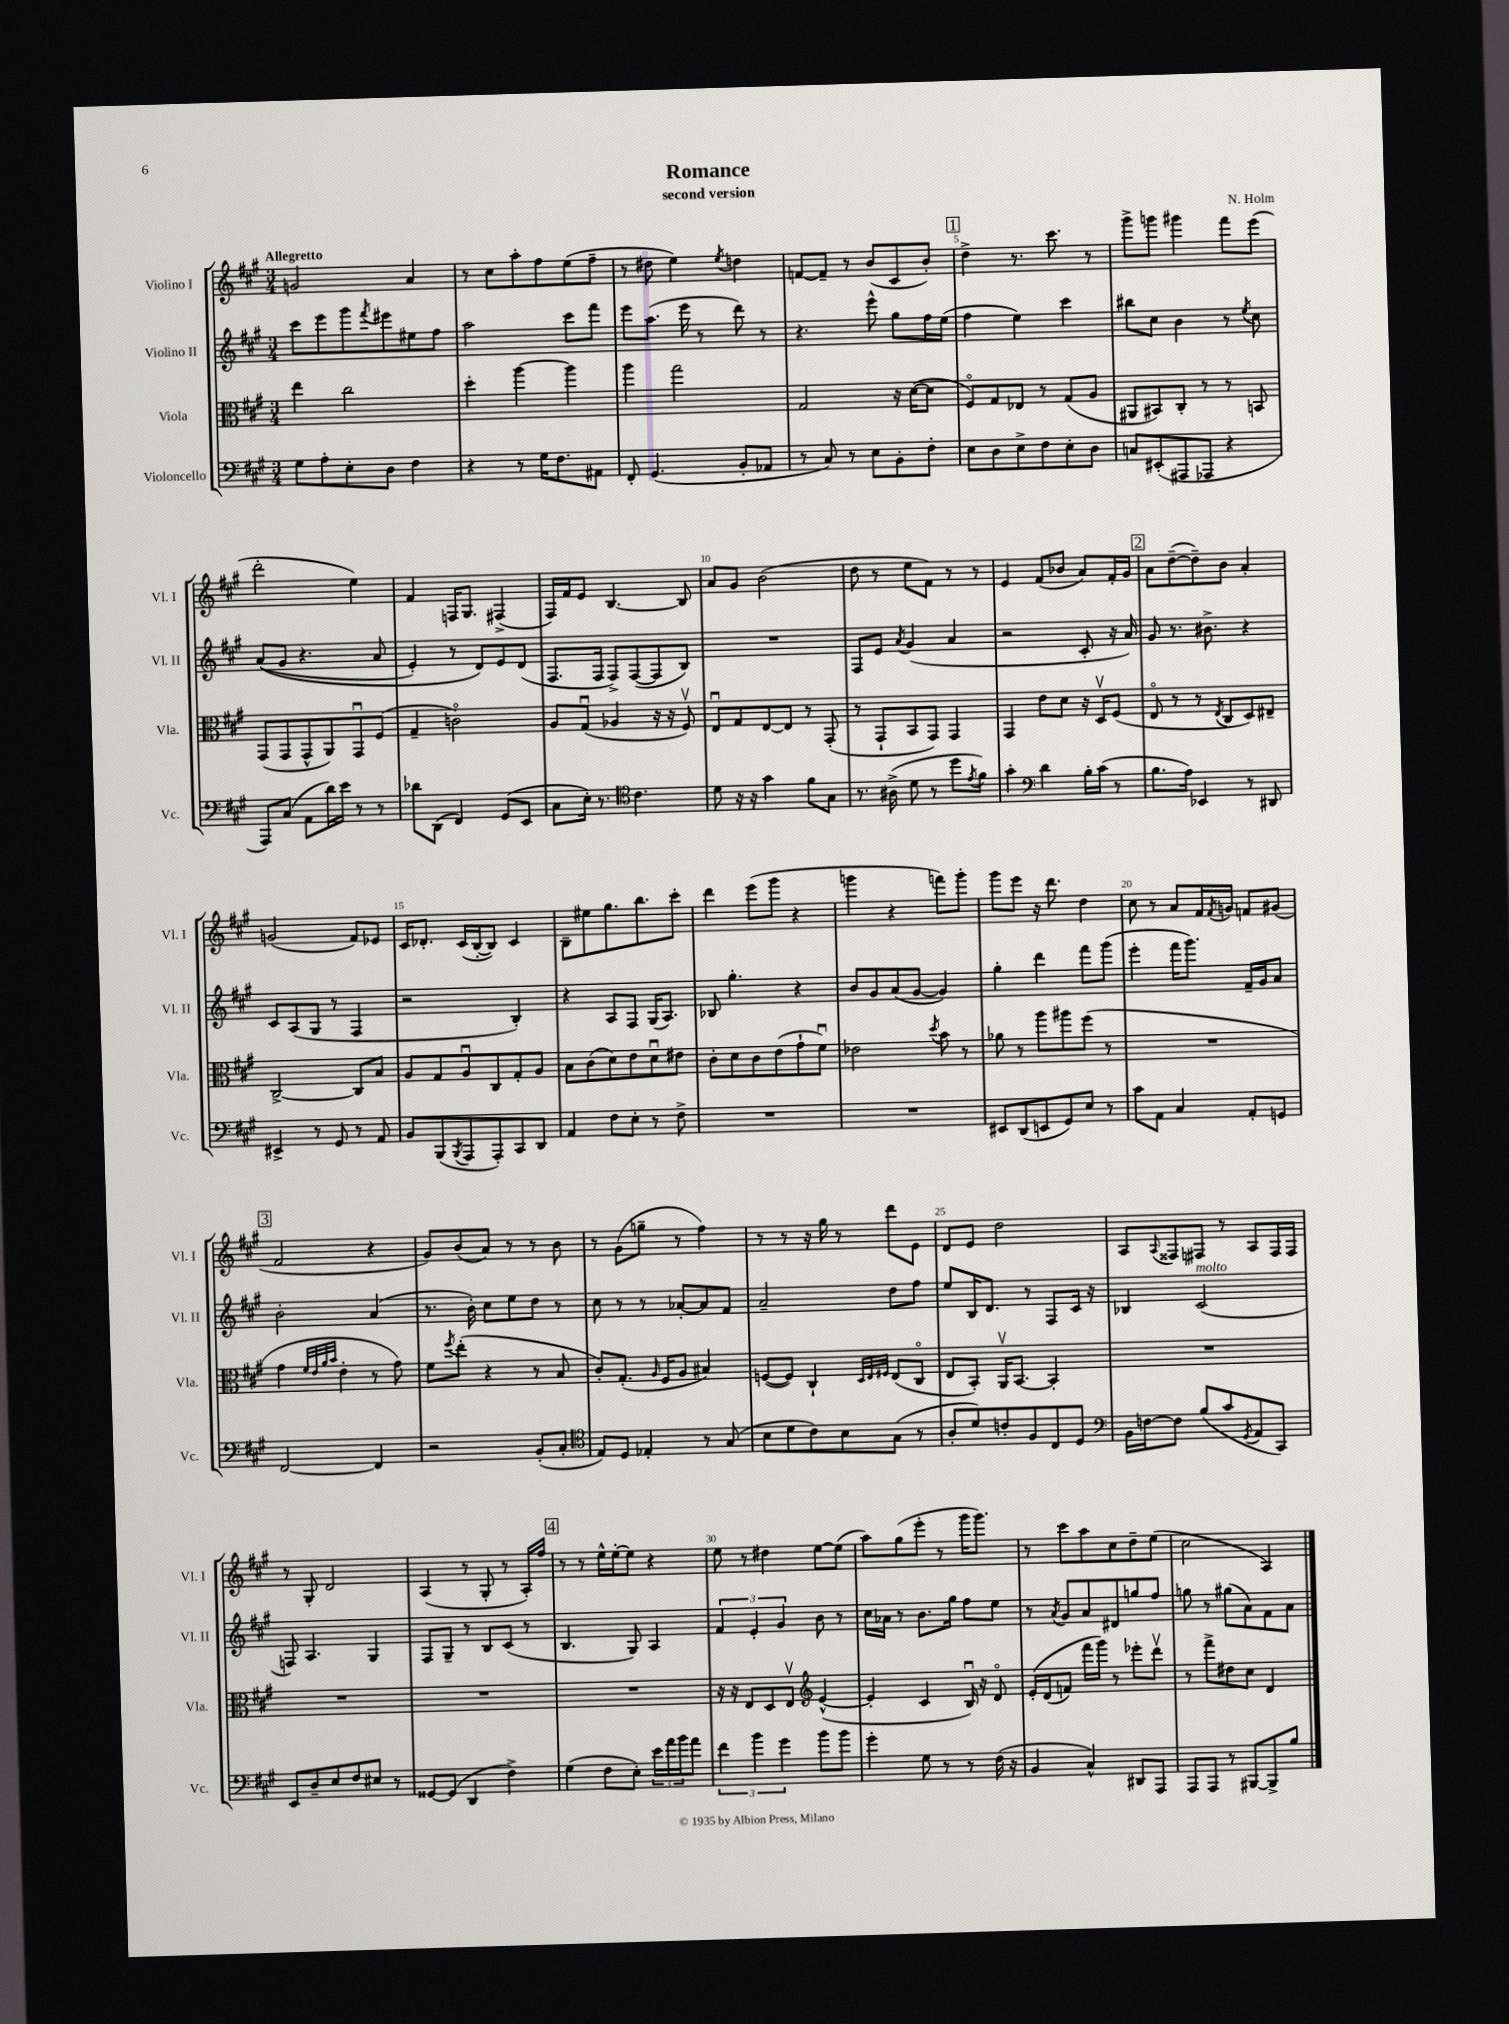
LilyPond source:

\header { title = "Romance" composer = "N. Holm" subtitle = "second version" }
<<
\new StaffGroup <<
\new Staff = "s0" \with { instrumentName = "Violino I" shortInstrumentName = "Vl. I" } {
    \clef treble \key a \major \numericTimeSignature \time 3/4 \tempo "Allegretto"
    g'2 a'4 |
    r8 cis''8 a''8-. fis''8 e''8( fis''8-- |
    r8 dis''8 e''4) \acciaccatura { e''8 } d''4 |
    f'8~ f'8-- r8 b'8( cis'8 b'8-.) |
    \mark \markup { \box "1" } d''4-> r8. cis'''8. r8 |
    gis'''8-> g'''8 gis'''4 fis'''8 e'''8( |
    d'''2-. e''4) |
    fis'4 f16 gis8. fis4->( |
    fis16) fis'16 e'8 b4.~ b8 |
    a'8 gis'8 b'2( |
    d''8 r8 e''8 fis'8) r8 r8 |
    e'4 fis'8( bes'8 a'8) fis'16-. gis'16 |
    \mark \markup { \box "2" } a'8 d''8~--( d''8--) b'8 a'4-. |
    g'2( fis'8) ees'8 |
    cis'16 des'8.-. cis'16( b16~-. b8) cis'4 |
    b8-- eis''8 gis''8. b''8. cis'''8-. |
    d'''4 e'''8( gis'''8 r4 |
    g'''4 r4 f'''8) g'''8-. |
    gis'''8 e'''8 r16 d'''8. d''4 |
    cis''8 r8 a'8 fis'16 \acciaccatura { fis'8 } g'16 f'8 gis'8( |
    \mark \markup { \box "3" } fis'2 r4 |
    gis'8) b'8( a'8) r8 r8 b'8 |
    r8 gis'8( g''8-- r8 fis''4) |
    r8 r8 r16 gis''16 r8 d'''8 e'8 |
    d'8 e'8 d''2 |
    a8 \appoggiatura { a8 } fisis8 fis8 r8 a8 fis16 fis16 |
    r8 gis8-. d'2 |
    a4( r8 gis8-. r8 a16-.) fis''16 |
    \mark \markup { \box "4" } r8 r8 e''16-^ e''16~-. e''8 r4 |
    e''8 r8 dis''4 e''8~ e''8( |
    a''8) gis''8( e'''8-. r8 gis'''16 gis'''8.) |
    r8 cis'''8 a''8 cis''8 d''8-- e''8( |
    cis''2 a4) \bar "|." |
}
\new Staff = "s1" \with { instrumentName = "Violino II" shortInstrumentName = "Vl. II" } {
    \clef treble \key a \major \numericTimeSignature \time 3/4
    cis'''8 e'''8 gis'''8 \acciaccatura { fis'''8 } eis'''8 eis''8 fis''8 |
    a''2 cis'''8 fis'''8 |
    e'''8 a''8.( e'''16 r8 d'''8) r8 |
    r4. e'''8-^ gis''8 fis''16 e''16( |
    \mark \markup { \box "1" } fis''4 e''4) cis'''4 |
    bis''8 cis''8 b'4 r8 \acciaccatura { e''8 } cis''8 |
    a'8(\( gis'8 r4. a'8 |
    e'4-.) r8 d'8\) e'8 d'8( |
    fis8. fis16 fis8->) fis8~( fis8 b8) |
    R2. |
    fis8 e'8 \acciaccatura { a'8 } gis'4( a'4 |
    r2 cis'8-. r16 a'16) |
    \mark \markup { \box "2" } gis'8 r8. bis'8.-> r4 |
    cis'8 a8( gis8 r8 fis4 |
    r2 b4-.) |
    r4 a8 fis8 gis16( a8.) |
    bes8 gis''4.-. r4 |
    b'8 gis'8 a'8( gis'8~ gis'4) |
    gis''4-. d'''4 fis'''8 gis'''8( |
    e'''4-. fis'''16 gis'''8.) fis'16-- gis'16 a'8 |
    \mark \markup { \box "3" } b'2-. a'4( |
    r8. b'16-.) cis''8 e''8 d''8 r8 |
    cis''8 r8 r8 aes'8~-. aes'8 fis'8 |
    a'2-- d''8 fis''8 |
    e''8 b16 d'8. r8 fis8 cis'16 r16 |
    bes4 cis'2^\markup { \italic "molto" }( |
    f8) a4. gis4 |
    fis8 gis8-- r8 b8 cis'8( r8 |
    \mark \markup { \box "4" } b4. gis8) a4 |
    \tuplet 3/2 { fis'4 e'4-. gis'4 } b'8 r8 |
    cis''16 aes'16 r8 b'8. gis''16 fis''8 e''8 |
    r8 \acciaccatura { a'8 } gis'8 a'8 dis'8 g''8 fis''8 |
    g''8 r8 gis''8( a'8) fis'8 a'8 \bar "|." |
}
\new Staff = "s2" \with { instrumentName = "Viola" shortInstrumentName = "Vla." } {
    \clef alto \key a \major \numericTimeSignature \time 3/4
    e''4 cis''2 |
    d''4-. a''4~ a''4 |
    a''4 gis''2 |
    gis2 r16 d'16~( d'8 |
    \mark \markup { \box "1" } fis8\flageolet) gis8 ees8 r8 gis8( a8 |
    ais,8 bis,8) cis8-. r8 r8 b,8 |
    gis,8( gis,8 gis,8-^ a,8) gis,8\downbow fis8( |
    gis4-- c'2\flageolet) |
    a8 gis8\downbow( aes4 r16 r16 fis8\upbow) |
    e8\downbow gis8 e8~ e8 r8 gis,8-.( |
    r8 gis,8-! b,8 gis,8) gis,4 |
    gis,4 e'8 d'8 r16 d16\upbow fis8( |
    \mark \markup { \box "2" } e8\flageolet r8 r8 \acciaccatura { e8 } cis8 d8) eis8-- |
    cis2~-> cis8 b8 |
    a8 gis8 a8\downbow cis8 gis8-. a8 |
    b8 cis'8( d'8) e'8 d'8\downbow eis'8 |
    cis'8-. d'8 cis'8 e'8( gis'8-! fis'8\downbow) |
    ees'2 \acciaccatura { d''8 } b'8 r8 |
    aes'8 r8 a''8 ais''8 fis''8( r8 |
    R2. |
    \mark \markup { \box "3" } gis'4 \grace { fis'32 e'32 a'32 b'32 } e'4-. r8 gis'8) |
    fis'8 \acciaccatura { fis''8 } e''8-.( r4 r8 b8 |
    cis'8-.) gis8.-.( \grace { a16 } fis16 a8 bis4) |
    f8~( f8) cis4-! \grace { d32 e32 fis32 } e8( cis8\flageolet |
    e8 b,8-.) a,16\upbow b,8.~ b,4-. |
    R2. |
    R2. |
    R2. |
    \mark \markup { \box "4" } R2. |
    r16 r16 e8 d8 e8\upbow \clef treble e'4~-^( |
    e'4-. cis'4 b16\downbow) r16 d'8\flageolet |
    e'16-.\( d'16( f'8) fis'''16 gis'''16\) r8 ees'''8-. d'''8\upbow |
    r8 fis'''8-> dis''8 cis''8 d'4 \bar "|." |
}
\new Staff = "s3" \with { instrumentName = "Violoncello" shortInstrumentName = "Vc." } {
    \clef bass \key a \major \numericTimeSignature \time 3/4
    gis8 a8-. e8-. d8 fis4 |
    r4 r8 gis16 fis8. ais,8 |
    fis,8-. gis,4.( b,8-. aes,8 |
    r8 cis8) r8 e8 b,8-. fis8-. |
    \mark \markup { \box "1" } e8 d8 e8-> fis8 e8-. d8 |
    c8 eis,8-.( ais,,8 aes,,8 r4 |
    a,,8) cis8( a,8 d'16) e'16 r8 r8 |
    des'8 d,8( fis,4) gis,8( e,8 |
    cis8 e16-.) r8. \clef tenor cis'4. |
    d'8 r16 r16 gis'4 fis'8 gis8 |
    r8. ais16->( d'8 r8 d''8 \acciaccatura { e'8 } fis'8) |
    gis'4-. \clef bass d'4 b16-. cis'16( r8 |
    \mark \markup { \box "2" } b8. a16) ees,4 r8 dis,8 |
    eis,4-> r8 gis,8 r8 a,8 |
    b,8 b,,8( \acciaccatura { b,,8 } a,,8 a,,8-.) cis,8 d,8 |
    a,4 fis8 e8-. r8 fis8-> |
    R2. |
    R2. |
    eis,8 d,8( e,8 gis,8) e8 r8 |
    cis'8 a,8 cis4 a,8-. g,8 |
    \mark \markup { \box "3" } fis,2~ fis,4 |
    r2 b,8-.( cis8-. |
    \clef tenor e8) d8 ees4-. r8 gis8( |
    b8 d'8 cis'8) b8 gis8( r8 |
    a8-. d'8) c'8-. fis8 cis8 d8 |
    \clef bass b,16 f16~ f8 b8( cis'8 \acciaccatura { gis,8 } a,8 cis,8) |
    e,8 d8-- e8 fis8 eis8 r8 |
    gisis,8~ gisis,8( d,4 fis4->) |
    \mark \markup { \box "4" } gis4( fis8 e8-.) \tuplet 3/2 { e'16 a'16 b'16 } a'8 |
    \tuplet 3/2 { fis'4 b'4 gis'4 } b'8 b'8 |
    gis'4-. gis8 r8 r8 fis16( r16 |
    b,4 cis4-^) dis,8 a,,8 |
    a,,8 a,,8 r8 bis,,8~ bis,,8-> b8 \bar "|." |
}
>>
>>
\layout { \context { \Score \override BarNumber.break-visibility = ##(#f #t #t) barNumberVisibility = #(every-nth-bar-number-visible 5) } }
